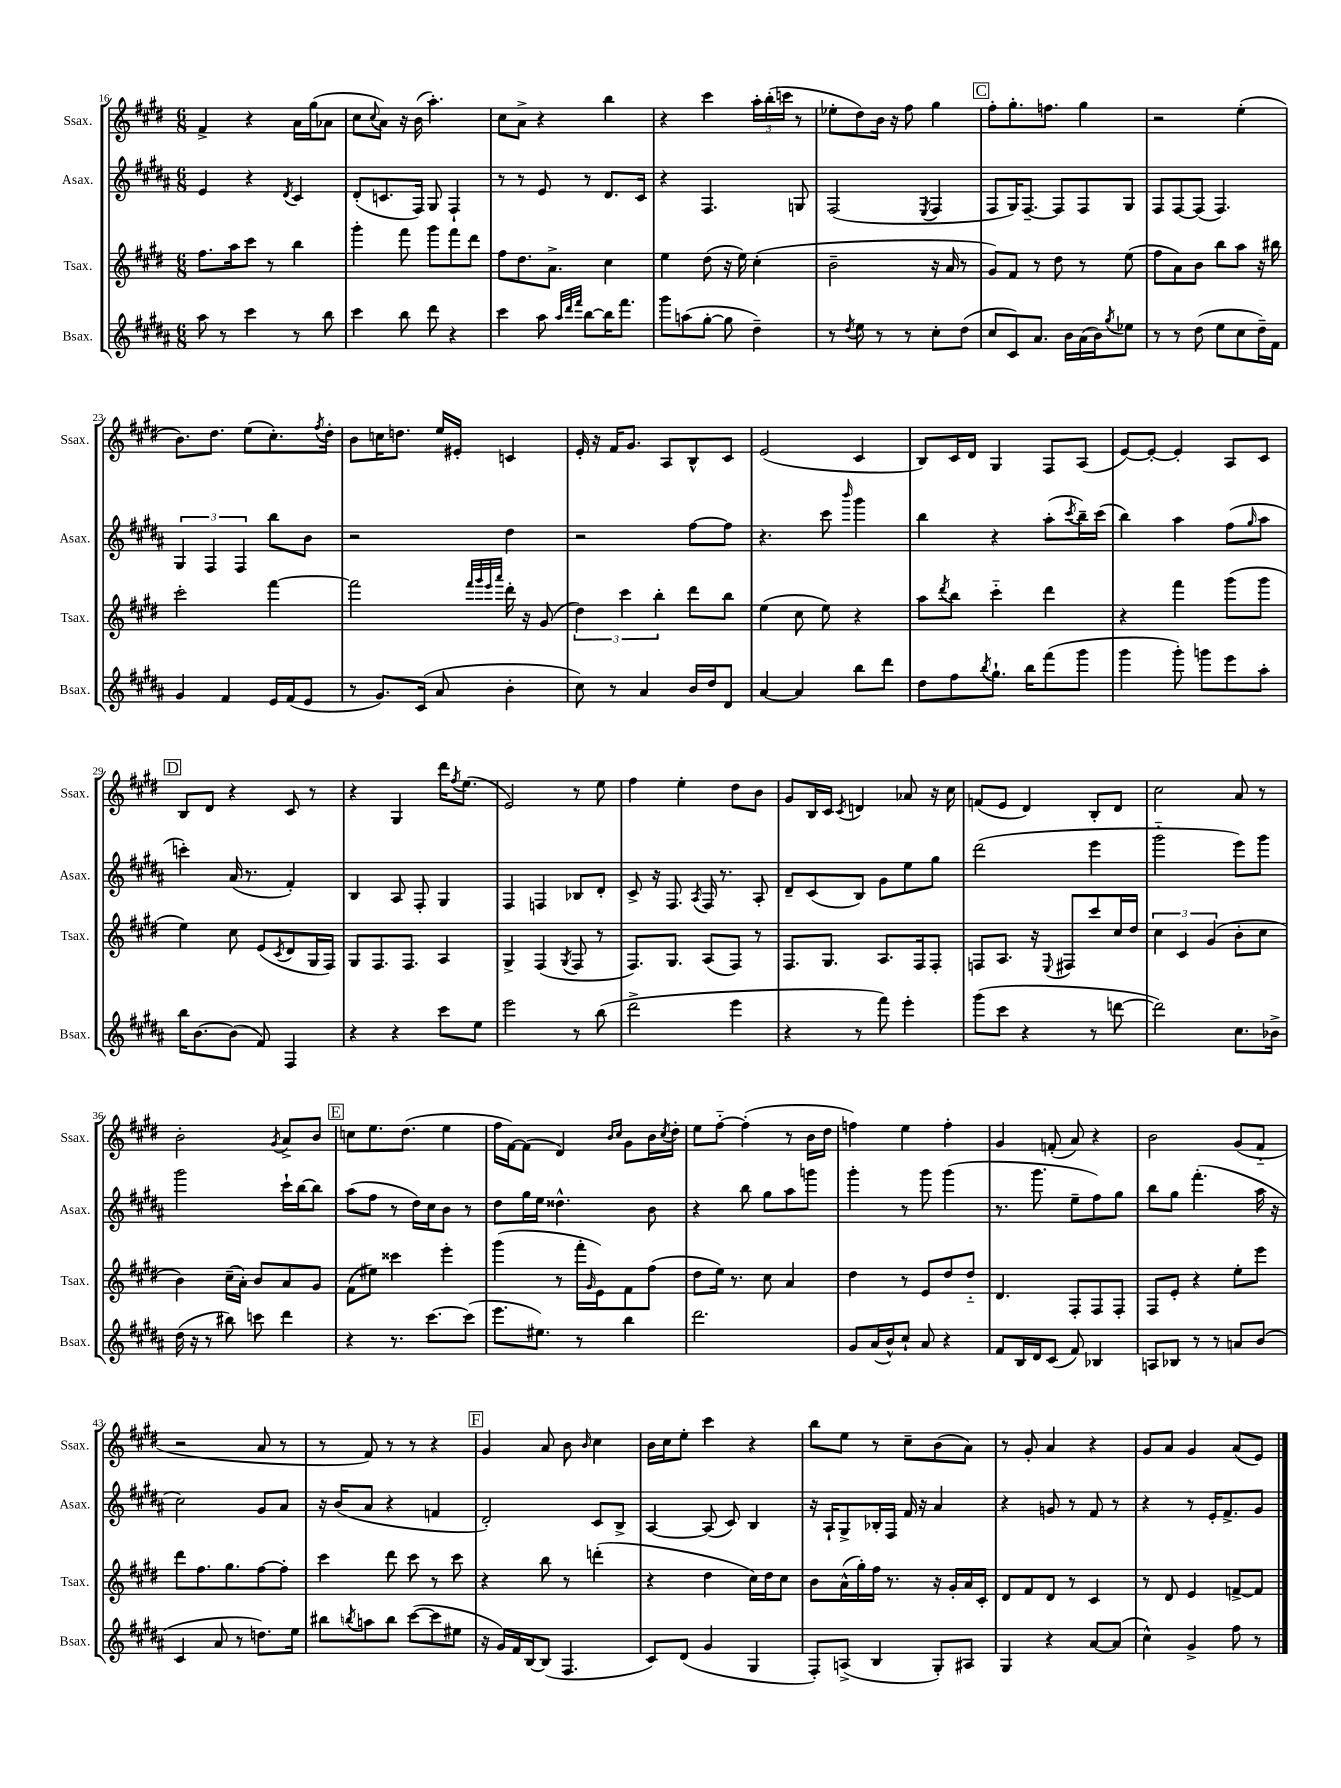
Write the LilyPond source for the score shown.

<<
\new StaffGroup <<
\new Staff = "s0" \with { instrumentName = "Ssax." shortInstrumentName = "Ssax." } {
    \clef treble \key e \major \numericTimeSignature \time 6/8
    fis'4-> r4 a'16 gis''16( aes'8 |
    cis''8 \appoggiatura { cis''8 } a'8) r16 b'16( a''4.-.) |
    cis''8 a'8-> r4 b''4 |
    r4 cis'''4 \tuplet 3/2 { a''16-. b''16-.( c'''16 } r8 |
    ees''8-. dis''8) b'16 r16 fis''8 gis''4 |
    \mark \markup { \box "C" } fis''8-. gis''8.-. f''8. gis''4 |
    r2 e''4-.( |
    b'8.) dis''8. e''8( cis''8.-.) \acciaccatura { fis''8 } dis''16-. |
    b'8 c''16 d''8. e''16 eis'16-. c'4 |
    e'16-. r16 fis'16 gis'8. a8 b8-^ cis'8 |
    e'2( cis'4 |
    b8) cis'16 dis'16 gis4 fis8 a8( |
    e'8~) e'8~-. e'4-. a8 cis'8 |
    \mark \markup { \box "D" } b8 dis'8 r4 cis'8 r8 |
    r4 gis4 dis'''16 \acciaccatura { fis''8 } e''8.( |
    e'2) r8 e''8 |
    fis''4 e''4-. dis''8 b'8 |
    gis'8 b16 cis'16 \acciaccatura { cis'8 } d'4 aes'8 r16 cis''16 |
    f'8( e'8 dis'4) b8-. dis'8 |
    cis''2 a'8 r8 |
    b'2-. \acciaccatura { gis'8 } a'8-> b'8 |
    \mark \markup { \box "E" } c''8 e''8. dis''8.( e''4 |
    fis''16 fis'16~) fis'8( dis'4) \grace { b'16 cis''16 } gis'8 b'16 \acciaccatura { cis''8 } dis''16-. |
    e''8 fis''8~-_ fis''4-.( r8 b'16 dis''16 |
    f''4) e''4 f''4-. |
    gis'4 f'8-.( a'8) r4 |
    b'2 gis'8( fis'8-_ |
    r2 a'8 r8 |
    r8 fis'8) r8 r8 r4 |
    \mark \markup { \box "F" } gis'4 a'8 b'8 \grace { b'16 } cis''4 |
    b'16 cis''16 e''8-. cis'''4 r4 |
    b''8 e''8 r8 cis''8-- b'8( a'8) |
    r8 gis'8-. a'4 r4 |
    gis'8 a'8 gis'4 a'8( e'8) \bar "|." |
}
\new Staff = "s1" \with { instrumentName = "Asax." shortInstrumentName = "Asax." } {
    \clef treble \key b \major \numericTimeSignature \time 6/8
    e'4 r4 \acciaccatura { dis'8 } cis'4 |
    dis'8-.( c'8. fis16) gis8 fis4-! |
    r8 r8 e'8 r8 dis'8. cis'16 |
    r4 fis4. g8 |
    fis2( \acciaccatura { e8 } fis4 |
    \mark \markup { \box "C" } fis8 gis16) fis8.~-- fis8 fis8 gis8 |
    fis8 fis8~ fis8( fis4.) |
    \tuplet 3/2 { gis4 fis4 fis4 } b''8 b'8 |
    r2 dis''4 |
    r2 fis''8~ fis''8 |
    r4. cis'''8 \grace { b'''16 } gis'''4 |
    b''4 r4 ais''8-.( \acciaccatura { cis'''8 } b''16--) cis'''16( |
    b''4) ais''4 fis''8( \grace { gis''16 } ais''8 |
    \mark \markup { \box "D" } c'''4-.) ais'16( r8. fis'4-.) |
    b4 ais8 fis8-. gis4 |
    fis4 f4 bes8 dis'8-. |
    cis'8-> r16 fis8. \acciaccatura { ais8 } fis16 r8. ais8-. |
    dis'8-- cis'8( b8) gis'8 e''8 gis''8 |
    dis'''2( e'''4 |
    gis'''2-_ e'''8) gis'''8 |
    gis'''2 cis'''16-! b''16~ b''8 |
    \mark \markup { \box "E" } ais''8( fis''8 r8 dis''16) cis''16 b'8 r8 |
    dis''8 gis''16 e''16 disis''4.-^ b'8 |
    r4 b''8 gis''8 ais''8 g'''8 |
    gis'''4-. r8 gis'''8 gis'''4( |
    r8. gis'''8. e''8-- fis''8) gis''8 |
    b''8 gis''8 fis'''4.-.( ais''16 r16 |
    cis''2) gis'8 ais'8 |
    r16 b'16( ais'8 r4 f'4 |
    \mark \markup { \box "F" } dis'2-.) cis'8 b8-> |
    ais4~ ais8( cis'8) b4 |
    r16 ais16-! gis8-> bes16-. fis16 fis'16 r16 ais'4 |
    r4 g'8 r8 fis'8 r8 |
    r4 r8 e'16-. fis'8.-> gis'8 \bar "|." |
}
\new Staff = "s2" \with { instrumentName = "Tsax." shortInstrumentName = "Tsax." } {
    \clef treble \key e \major \numericTimeSignature \time 6/8
    fis''8. a''16 cis'''8 r8 b''4 |
    gis'''4-. fis'''8 gis'''8 fis'''8 dis'''8 |
    fis''8 dis''8. a'8.-> cis''4 |
    e''4 dis''8( r16 e''16) cis''4-.( |
    b'2-- r16 a'16 r8 |
    \mark \markup { \box "C" } gis'8) fis'8 r8 dis''8 r8 e''8( |
    fis''8 a'8) b'8 b''8 a''8 r16 bis''16 |
    cis'''2-. fis'''4~ |
    fis'''2 \grace { fis'''32 gis'''32 e'''32 a'''32 } dis'''16-. r16 gis'8( |
    \tuplet 3/2 { dis''4) cis'''4 b''4-. } dis'''8 b''8 |
    e''4( cis''8 e''8) r4 |
    a''8 \acciaccatura { dis'''8 } b''8 cis'''4-_ dis'''4 |
    r4 fis'''4 gis'''8( gis'''8 |
    \mark \markup { \box "D" } e''4) cis''8 e'8( \acciaccatura { cis'8 } dis'8 gis16 fis16) |
    gis8 fis8. fis8. a4 |
    gis4-> fis4( \acciaccatura { gis8 } fis8 r8 |
    fis8.) gis8. a8( fis8) r8 |
    fis8. gis8. a8. fis16 fis8-. |
    f8 a8. r16 \appoggiatura { e8 } fis8 cis'''8 cis''16 dis''16 |
    \tuplet 3/2 { cis''4 cis'4 gis'4( } b'8-. cis''8 |
    b'4) cis''16--( a'16-.) b'8 a'8 gis'8 |
    \mark \markup { \box "E" } fis'8( eis''8) cisis'''4 e'''4-. |
    gis'''4( r8 fis'''16-. \grace { gis'16 } e'16) fis'8 fis''8( |
    dis''8 e''16) r8. cis''8 a'4 |
    dis''4 r8 e'8 dis''8 dis''8-_ |
    dis'4. fis8-. fis8 fis8-. |
    fis8 e'8-. r4 e''8-. e'''8 |
    dis'''8 fis''8. gis''8. fis''8~ fis''8-. |
    cis'''4 dis'''8 cis'''8 r8 cis'''8 |
    \mark \markup { \box "F" } r4 b''8 r8 d'''4-.( |
    r4 dis''4 cis''16) dis''16 cis''8 |
    b'8 a'16-^( gis''16-.) fis''16 r8. r16 gis'16-. a'16 cis'16-. |
    dis'8 fis'8 dis'8 r8 cis'4 |
    r8 dis'8 e'4 f'8~-> f'8 \bar "|." |
}
\new Staff = "s3" \with { instrumentName = "Bsax." shortInstrumentName = "Bsax." } {
    \clef treble \key b \major \numericTimeSignature \time 6/8
    ais''8 r8 cis'''4 r8 b''8 |
    cis'''4 b''8 dis'''8 r4 |
    cis'''4 ais''8 \grace { ais''32 dis'''32 fis'''32 } b''8~ b''16 fis'''8. |
    gis'''8 a''8( gis''8~-. gis''8 dis''4--) |
    r8 \acciaccatura { dis''8 } e''8 r8 r8 cis''8-. dis''8( |
    \mark \markup { \box "C" } cis''8 cis'8) ais'8. b'16 ais'16( b'16) \acciaccatura { gis''8 } ees''8 |
    r8 r8 dis''8( e''8 cis''8 dis''16--) fis'16 |
    gis'4 fis'4 e'16 fis'16( e'8 |
    r8 gis'8.) cis'16( ais'8 b'4-. |
    cis''8) r8 ais'4 b'16 dis''16 dis'8 |
    ais'4~ ais'4 b''8 dis'''8 |
    dis''8 fis''8 \acciaccatura { b''8 } gis''8.-! b''16 fis'''8( gis'''8 |
    gis'''4 gis'''8-.) g'''8 e'''8 ais''8-. |
    \mark \markup { \box "D" } b''16 b'8.~ b'8( fis'8) fis4 |
    r4 r4 cis'''8 e''8 |
    e'''2 r8 b''8( |
    dis'''2-> e'''4 |
    r4 r8 fis'''8) e'''4-. |
    gis'''8( cis'''8 r4 r8 d'''8~ |
    d'''2) cis''8. bes'16-> |
    dis''16( r16 r8 bis''8) c'''8 dis'''4 |
    \mark \markup { \box "E" } r4 r8. cis'''8.~ cis'''8( |
    e'''8. eis''8.) r8 b''4 |
    dis'''2. |
    gis'8 ais'16( b'16-^) cis''8-! ais'8 r4 |
    fis'8 b16 dis'16 cis'8( fis'8) bes4 |
    a8 bes8 r8 r8 a'8 b'8( |
    cis'4 ais'8 r8 d''8.) e''16 |
    bis''8 \acciaccatura { b''8 } a''8 b''8 cis'''8~( cis'''8 eis''8 |
    \mark \markup { \box "F" } r16 gis'16) fis'16 b16~ b8( fis4. |
    cis'8) dis'8( gis'4 gis4 |
    fis8-.) a8->( b4 gis8-.) ais8 |
    gis4 r4 ais'8~ ais'8( |
    cis''4-^) gis'4-> fis''8 r8 \bar "|." |
}
>>
>>
\layout { \context { \Score currentBarNumber = #16 } }
